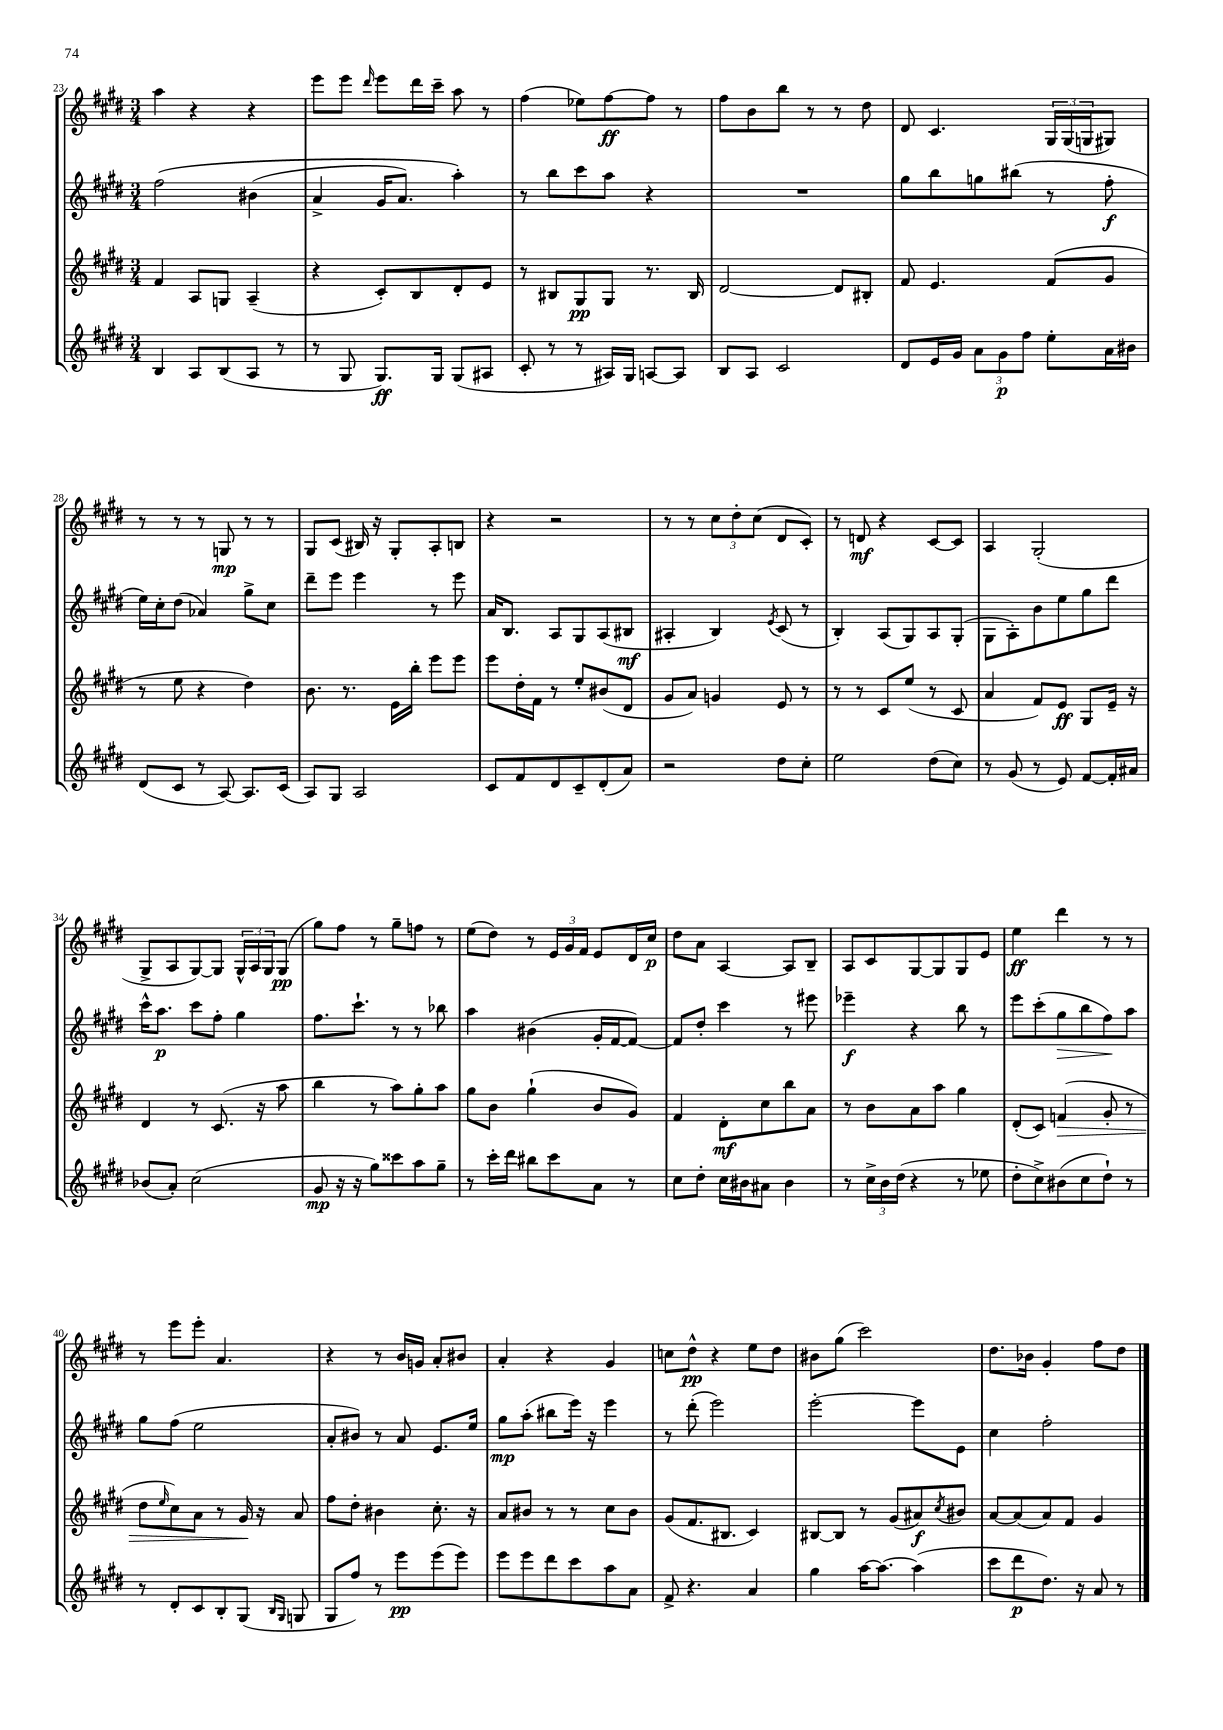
<<
\new StaffGroup <<
\new Staff = "s0" {
    \clef treble \key e \major \numericTimeSignature \time 3/4
    a''4 r4 r4 |
    e'''8 e'''8 \grace { dis'''16 } e'''8 dis'''16 cis'''16-- a''8 r8 |
    fis''4( ees''8) fis''8~\ff fis''8 r8 |
    fis''8 b'8 b''8 r8 r8 dis''8 |
    dis'8 cis'4. \tuplet 3/2 { gis16 gis16( g16 } gis8) |
    r8 r8 r8 g8\mp r8 r8 |
    gis8 cis'8( bis16) r16 gis8-. a8-. b8 |
    r4 r2 |
    r8 r8 \tuplet 3/2 { cis''8 dis''8-. cis''8( } dis'8 cis'8-.) |
    r8 d'8\mf r4 cis'8~ cis'8 |
    a4 gis2-.( |
    gis8-> a8 gis8~) gis8 \tuplet 3/2 { gis16-^ a16 gis16 } gis8\pp( |
    gis''8) fis''8 r8 gis''8-- f''8 r8 |
    e''8( dis''8) r8 \tuplet 3/2 { e'16 gis'16 fis'16 } e'8 dis'16 cis''16\p |
    dis''8 a'8 a4~ a8 b8-- |
    a8 cis'8 gis8~ gis8 gis8 e'8 |
    e''4\ff dis'''4 r8 r8 |
    r8 e'''8 e'''8-. a'4. |
    r4 r8 b'16 g'16 a'8-. bis'8 |
    a'4-. r4 gis'4 |
    c''8 dis''8-^\pp r4 e''8 dis''8 |
    bis'8 gis''8( cis'''2) |
    dis''8. bes'16 gis'4-. fis''8 dis''8 \bar "|." |
}
\new Staff = "s1" {
    \clef treble \key e \major \numericTimeSignature \time 3/4
    fis''2\( bis'4( |
    a'4-> gis'16 a'8.) a''4-.\) |
    r8 b''8 cis'''8 a''8 r4 |
    R2. |
    gis''8 b''8 g''8 bis''8( r8 fis''8-.\f |
    e''16) cis''16-. dis''8( aes'4) gis''8-> cis''8 |
    dis'''8-- e'''8 e'''4 r8 e'''8 |
    a'16 b8. a8 gis8 a8( bis8\mf |
    ais4-. b4) \acciaccatura { e'8 } cis'8( r8 |
    b4-.) a8( gis8) a8 gis8-.( |
    gis8 a8-.) b'8 e''8 gis''8 dis'''8 |
    cis'''16-^ a''8.\p cis'''8 fis''8-. gis''4 |
    fis''8. cis'''8.-! r8 r8 bes''8 |
    a''4 bis'4( gis'16-. fis'16~ fis'8~) |
    fis'8 dis''8-. cis'''4 r8 eis'''8 |
    ees'''4--\f r4 b''8 r8 |
    e'''8 cis'''8-.( gis''8\> b''8 fis''8\!) a''8 |
    gis''8 fis''8( e''2 |
    a'8-. bis'8) r8 a'8 e'8. e''16 |
    gis''8\mp a''8-.( bis''8 e'''16) r16 e'''4 |
    r8 dis'''8-.( e'''2) |
    e'''2~-. e'''8 e'8 |
    cis''4 fis''2-. \bar "|." |
}
\new Staff = "s2" {
    \clef treble \key e \major \numericTimeSignature \time 3/4
    fis'4 a8 g8 a4--( |
    r4 cis'8-.) b8 dis'8-. e'8 |
    r8 bis8 gis8\pp gis8 r8. bis16 |
    dis'2~ dis'8 bis8-. |
    fis'8 e'4. fis'8( gis'8 |
    r8 e''8 r4 dis''4) |
    b'8. r8. e'16 b''16-. e'''8 e'''8 |
    e'''8 dis''16-. fis'16 r8 e''8-. bis'8( dis'8 |
    gis'8 a'8) g'4 e'8 r8 |
    r8 r8 cis'8 e''8( r8 cis'8 |
    a'4 fis'8) e'8\ff gis8 e'16-- r16 |
    dis'4 r8 cis'8.( r16 a''8 |
    b''4 r8 a''8) gis''8-. a''8 |
    gis''8 b'8 gis''4-!( b'8 gis'8) |
    fis'4 dis'8-.\mf cis''8 b''8 a'8 |
    r8 b'8 a'8 a''8 gis''4 |
    dis'8-.( cis'8) f'4\>( gis'8-. r8 |
    dis''8 \grace { e''16 } cis''8) a'8 r8 gis'16\! r16 a'8 |
    fis''8 dis''8-. bis'4 cis''8.-. r16 |
    a'8 bis'8 r8 r8 cis''8 bis'8 |
    gis'8( fis'8. bis8. cis'4) |
    bis8~ bis8 r8 gis'8( ais'8\f) \acciaccatura { cis''8 } bis'8 |
    a'8~ a'8( a'8) fis'8 gis'4 \bar "|." |
}
\new Staff = "s3" {
    \clef treble \key e \major \numericTimeSignature \time 3/4
    b4 a8 b8( a8 r8 |
    r8 gis8 gis8.\ff) gis16 gis8( ais8 |
    cis'8-. r8 r8 ais16) gis16 a8~ a8 |
    b8 a8 cis'2 |
    dis'8 e'16 gis'16 \tuplet 3/2 { a'8 gis'8\p fis''8 } e''8-. a'16 bis'16 |
    dis'8( cis'8 r8 a8~) a8. cis'16( |
    a8) gis8 a2 |
    cis'8 fis'8 dis'8 cis'8-- dis'8-.( a'8) |
    r2 dis''8 cis''8-. |
    e''2 dis''8( cis''8) |
    r8 gis'8( r8 e'8) fis'8~ fis'16-. ais'16 |
    bes'8( a'8-.) cis''2( |
    gis'8\mp r16 r16 gis''8) cisis'''8 a''8 gis''8-- |
    r8 cis'''16-. dis'''16 bis''8 cis'''8 a'8 r8 |
    cis''8 dis''8-. cis''16 bis'16 ais'8 bis'4 |
    r8 \tuplet 3/2 { cis''16-> b'16 dis''16( } r4 r8 ees''8 |
    dis''8-. cis''8->) bis'8( cis''8 dis''8-!) r8 |
    r8 dis'8-. cis'8 b8-. gis8( \grace { b16 gis16 } g8 |
    gis8 fis''8) r8 e'''8\pp e'''8( e'''8) |
    e'''8 e'''8 dis'''8 cis'''8 a''8 a'8 |
    fis'8-> r4. a'4 |
    gis''4 a''16~ a''8.~ a''4( |
    cis'''8 dis'''8\p dis''8.) r16 a'8 r8 \bar "|." |
}
>>
>>
\layout { \context { \Score currentBarNumber = #23 } }
